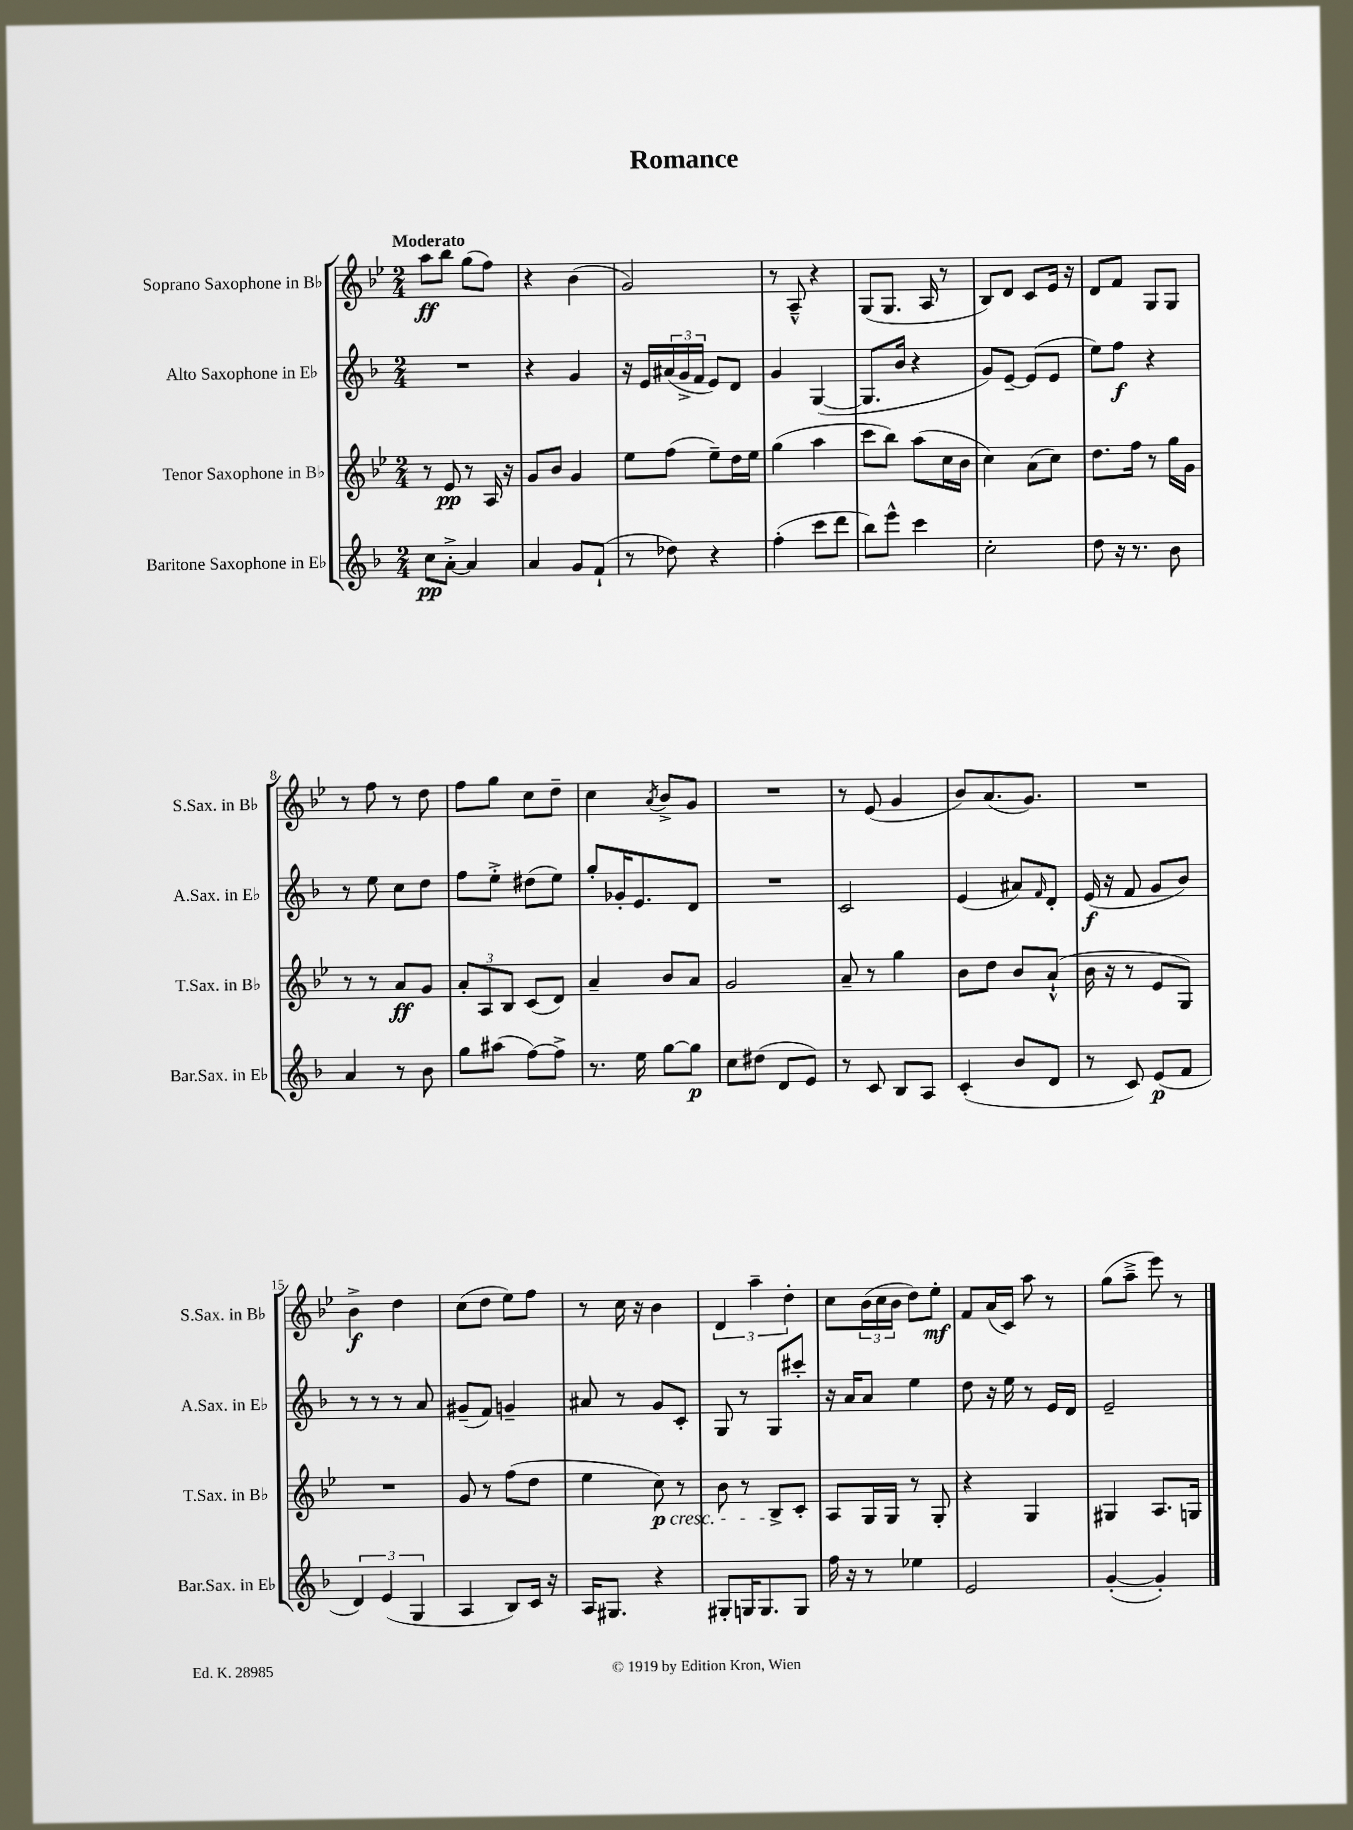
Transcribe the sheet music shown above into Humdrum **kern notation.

**kern	**dynam	**kern	**dynam	**kern	**dynam	**kern	**dynam
*part4	*part4	*part3	*part3	*part2	*part2	*part1	*part1
*staff4	*staff4	*staff3	*staff3	*staff2	*staff2	*staff1	*staff1
*I"Baritone Saxophone in E♭	*	*I"Tenor Saxophone in B♭	*	*I"Alto Saxophone in E♭	*	*I"Soprano Saxophone in B♭	*
*I'Bar.Sax. in E♭	*	*I'T.Sax. in B♭	*	*I'A.Sax. in E♭	*	*I'S.Sax. in B♭	*
*clefG2	*	*clefG2	*	*clefG2	*	*clefG2	*
*k[b-]	*	*k[b-e-]	*	*k[b-]	*	*k[b-e-]	*
*M2/4	*	*M2/4	*	*M2/4	*	*M2/4	*
=1	=1	=1	=1	=1	=1	=1	=1
!	!	!	!	!	!	!LO:TX:a:B:t=Moderato	!
8cc\L	pp	8r	.	2r	.	8aa\L	ff
[8a'^\J	.	8e-/	pp	.	.	8bb-\J	.
4a/]	.	8r	.	.	.	(8gg\L	.
.	.	16A/	.	.	.	8ff\J)	.
.	.	16r	.	.	.	.	.
=2	=2	=2	=2	=2	=2	=2	=2
4a/	.	8g/L	.	4r	.	4r	.
.	.	8b-/J	.	.	.	.	.
8g/L	.	4g/	.	4g/	.	(4b-\	.
(8f`/J	.	.	.	.	.	.	.
=3	=3	=3	=3	=3	=3	=3	=3
8r	.	8ee-\L	.	16r	.	2g/)	.
.	.	.	.	16e/LL	.	.	.
8dd-X\)	.	(8ff\J	.	(24a#X/	.	.	.
.	.	.	.	24g^/	.	.	.
.	.	.	.	24f/JJ	.	.	.
4r	.	8ee-~\L)	.	8e/L)	.	.	.
.	.	16dd\L	.	8d/J	.	.	.
.	.	16ee-\JJ	.	.	.	.	.
=4	=4	=4	=4	=4	=4	=4	=4
(4ff'\	.	(4gg\	.	4g/	.	8r	.
.	.	.	.	.	.	8A~^^/	.
8ccc\L	.	4aa\	.	([4G/	.	4r	.
8ddd\J	.	.	.	.	.	.	.
=5	=5	=5	=5	=5	=5	=5	=5
8bb-\L)	.	8ccc\L	.	8.G/L]	.	(8G/L	.
8eee^^\J	.	8bb-\J)	.	.	.	8.G/J	.
.	.	.	.	16b-/Jk	.	.	.
4ccc\	.	(8aa\L	.	4r	.	.	.
.	.	.	.	.	.	16A/	.
.	.	16cc\L	.	.	.	8r	.
.	.	16b-\JJ	.	.	.	.	.
=6	=6	=6	=6	=6	=6	=6	=6
2cc'\	.	4cc\)	.	8g/L)	.	8B-/L)	.
.	.	.	.	[8e~/J	.	8d/J	.
.	.	(8a\L	.	(8e/L]	.	8c/L	.
.	.	8cc\J)	.	8e/J	.	16e-/Jk	.
.	.	.	.	.	.	16r	.
=7	=7	=7	=7	=7	=7	=7	=7
8dd\	.	8.dd\L	.	8ee\L)	.	8d/L	.
16r	.	.	.	8ff\J	f	8f/J	.
8.r	.	16ff\Jk	.	.	.	.	.
.	.	8r	.	4r	.	8G/L	.
8b-\	.	16gg\LL	.	.	.	8G/J	.
.	.	16g\JJ	.	.	.	.	.
!!LO:LB:g=z
=8	=8	=8	=8	=8	=8	=8	=8
4a/	.	8r	.	8r	.	8r	.
.	.	8r	.	8ee\	.	8ff\	.
8r	.	8a/L	ff	8cc\L	.	8r	.
8b-\	.	8g/J	.	8dd\J	.	8dd\	.
=9	=9	=9	=9	=9	=9	=9	=9
8gg\L	.	12a'/L	.	8ff\L	.	8ff\L	.
.	.	12A/	.	.	.	.	.
(8aa#X\J	.	.	.	8ee'^\J	.	8gg\J	.
.	.	12B-/J	.	.	.	.	.
[8ff\L)	.	(8c/L	.	(8dd#X\L	.	8cc\L	.
8ff^\J]	.	8d/J)	.	8ee\J)	.	8dd~\J	.
=10	=10	=10	=10	=10	=10	=10	=10
8.r	.	4a~/	.	8gg'/L	.	4cc\	.
.	.	.	.	16g-X'/K	.	.	.
16ee\	.	.	.	8.e/	.	.	.
.	.	.	.	.	.	8qa/	.
[8gg\L	.	8b-/L	.	.	.	8b-^/L	.
8gg\J]	p	8a/J	.	8d/J	.	8g/J	.
=11	=11	=11	=11	=11	=11	=11	=11
8cc\L	.	2g/	.	2r	.	2r	.
(8dd#X\J	.	.	.	.	.	.	.
8d/L	.	.	.	.	.	.	.
8e/J)	.	.	.	.	.	.	.
=12	=12	=12	=12	=12	=12	=12	=12
8r	.	8a~/	.	2c/	.	8r	.
8c/	.	8r	.	.	.	(8e-/	.
8B-/L	.	4gg\	.	.	.	4g/	.
8A/J	.	.	.	.	.	.	.
=13	=13	=13	=13	=13	=13	=13	=13
(4c'/	.	8b-\L	.	(4e/	.	8b-/L)	.
.	.	8dd\J	.	.	.	(8.a/	.
8b-/L	.	8b-/L	.	8a#X/L)	.	.	.
.	.	.	.	.	.	8.g/J)	.
.	.	.	.	16qqf/	.	.	.
8d/J	.	(8a`^^/J	.	8d'/J	.	.	.
=14	=14	=14	=14	=14	=14	=14	=14
8r	.	16b-\	.	(16e/	f	2r	.
.	.	16r	.	16r	.	.	.
8c/)	.	8r	.	8f/	.	.	.
(8e/L	p	8e-/L	.	8g/L	.	.	.
8f/J	.	8G/J)	.	8b-/J)	.	.	.
!!LO:LB:g=z
=15	=15	=15	=15	=15	=15	=15	=15
6d/)	.	2r	.	8r	.	4b-^\	f
.	.	.	.	8r	.	.	.
(6e/	.	.	.	.	.	.	.
.	.	.	.	8r	.	4dd\	.
6G/	.	.	.	.	.	.	.
.	.	.	.	8a/	.	.	.
=16	=16	=16	=16	=16	=16	=16	=16
4A/	.	8g/	.	(8g#X~/L	.	(8cc\L	.
.	.	8r	.	8f/J)	.	8dd\J	.
8B-/L)	.	(8ff\L	.	4gn~/	.	8ee-\L)	.
16c/Jk	.	8dd\J	.	.	.	8ff\J	.
16r	.	.	.	.	.	.	.
=17	=17	=17	=17	=17	=17	=17	=17
16A/KL	.	4ee-\	.	8a#X/	.	8r	.
8.G#X/J	.	.	.	.	.	.	.
.	.	.	.	8r	.	16cc\	.
.	.	.	.	.	.	16r	.
!	!	!LO:TX:b:i:t=cresc.	!	!	!	!	!
4r	.	8cc\)	p	8g/L	.	4b-\	.
.	.	8r	.	8c'/J	.	.	.
=18	=18	=18	=18	=18	=18	=18	=18
8G#X'/L	.	8b-\	.	8G/	.	6d/	.
16Gn/K	.	8r	.	8r	.	.	.
.	.	.	.	.	.	6aa~\	.
8.G/	.	.	.	.	.	.	.
.	.	8B-^/L	.	8G/L	.	.	.
.	.	.	.	.	.	6dd'\	.
8G/J	.	8c'/J	.	8ccc#X'/J	.	.	.
=19	=19	=19	=19	=19	=19	=19	=19
16ff\	.	8A/L	.	16r	.	8cc\L	.
16r	.	.	.	16a/KL	.	.	.
8r	.	16G/L	.	8a/J	.	(24b-\L	.
.	.	.	.	.	.	24cc\	.
.	.	16G/JJ	.	.	.	.	.
.	.	.	.	.	.	24b-\JJ	.
4ee-X\	.	8r	.	4ee\	.	8dd\L)	.
.	.	8G'/	.	.	.	8ee-'\J	mf
=20	=20	=20	=20	=20	=20	=20	=20
2e/	.	4r	.	8dd\	.	8f/L	.
.	.	.	.	16r	.	(16a/L	.
.	.	.	.	16ee\	.	16c/JJ)	.
.	.	4G/	.	8r	.	8aa\	.
.	.	.	.	16e/LL	.	8r	.
.	.	.	.	16d/JJ	.	.	.
=21	=21	=21	=21	=21	=21	=21	=21
([4g'/	.	4G#X/	.	2e~/	.	(8gg\L	.
.	.	.	.	.	.	8aa~^\J	.
4g'/])	.	8.A/L	.	.	.	8eee-\)	.
.	.	.	.	.	.	8r	.
.	.	16Gn/Jk	.	.	.	.	.
==	==	==	==	==	==	==	==
*-	*-	*-	*-	*-	*-	*-	*-
